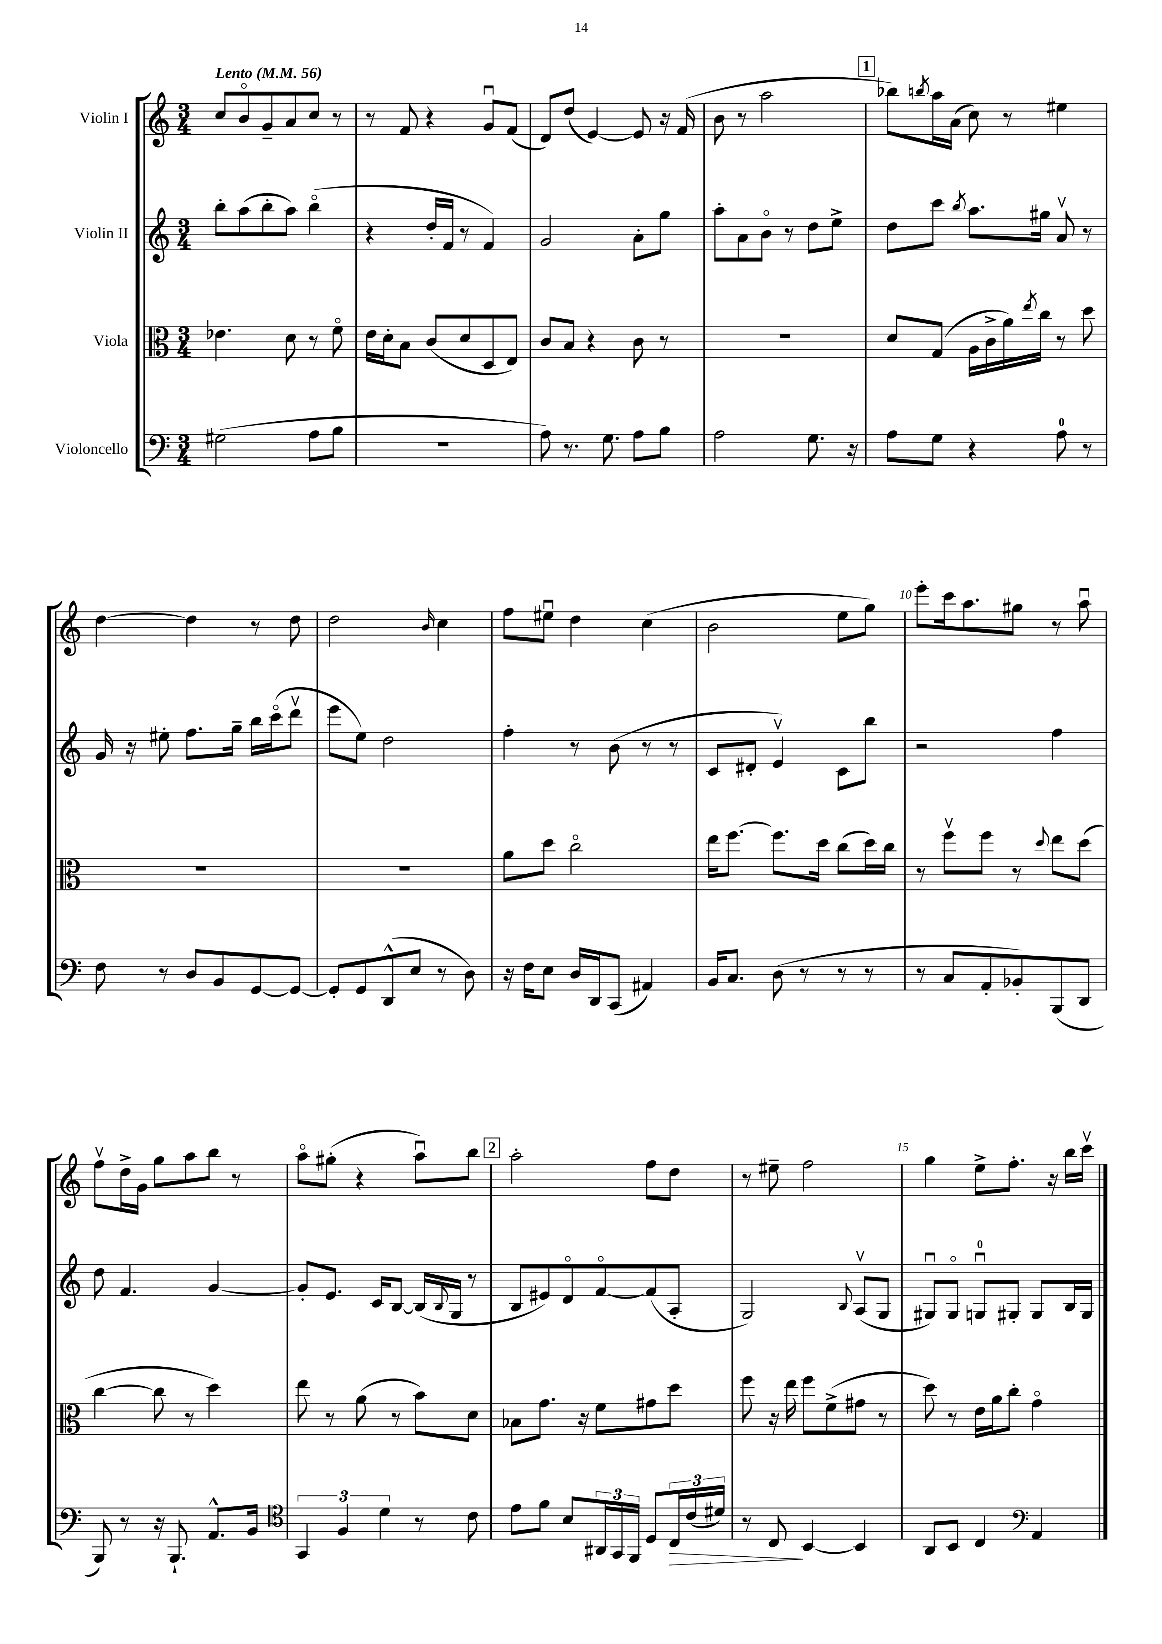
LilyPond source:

<<
\new StaffGroup <<
\new Staff = "s0" \with { instrumentName = "Violin I" } {
    \clef treble \key c \major \numericTimeSignature \time 3/4 \tempo "Lento" 4 = 56
    c''8 b'8\flageolet g'8-- a'8 c''8 r8 |
    r8 f'8 r4 g'8\downbow f'8( |
    d'8) d''8( e'4~) e'8 r16 f'16( |
    b'8 r8 a''2 |
    \mark \markup { \box "1" } bes''8) \acciaccatura { b''8 } a''16 a'16( c''8) r8 eis''4 |
    d''4~ d''4 r8 d''8 |
    d''2 \grace { b'16 } c''4 |
    f''8 eis''8\downbow d''4 c''4( |
    b'2 e''8 g''8) |
    e'''8-. c'''16 a''8. gis''8 r8 a''8\downbow |
    f''8\upbow d''16-> g'16 g''8 a''8 b''8 r8 |
    a''8\flageolet gis''8-.( r4 a''8\downbow) b''8 |
    \mark \markup { \box "2" } a''2-. f''8 d''8 |
    r8 eis''8-- f''2 |
    g''4 e''8-> f''8.-. r16 b''16 c'''16\upbow \bar "|." |
}
\new Staff = "s1" \with { instrumentName = "Violin II" } {
    \clef treble \key c \major \numericTimeSignature \time 3/4
    b''8-. a''8( b''8-. a''8) b''4\flageolet( |
    r4 d''16-. f'16 r8 f'4) |
    g'2 a'8-. g''8 |
    a''8-. a'8 b'8\flageolet r8 d''8 e''8-> |
    \mark \markup { \box "1" } d''8 c'''8 \acciaccatura { b''8 } a''8. gis''16 a'8\upbow r8 |
    g'16 r16 eis''8-. f''8. g''16-- b''16 c'''16\flageolet( d'''8\upbow |
    e'''8 e''8) d''2 |
    f''4-. r8 b'8( r8 r8 |
    c'8 dis'8-. e'4\upbow) c'8 b''8 |
    r2 f''4 |
    d''8 f'4. g'4~ |
    g'8-. e'8. c'16 b8~ b16( \appoggiatura { b8 } g16 r8 |
    \mark \markup { \box "2" } b8 eis'8) d'8\flageolet f'8~\flageolet f'8( a8-. |
    g2) \appoggiatura { b8 } a8\upbow( g8 |
    gis8\downbow) gis8\flageolet g8-0\downbow gis8-. gis8 b16 gis16 \bar "|." |
}
\new Staff = "s2" \with { instrumentName = "Viola" } {
    \clef alto \key c \major \numericTimeSignature \time 3/4
    ees'4. d'8 r8 f'8\flageolet |
    e'16 d'16-. b8 c'8( d'8 d8 e8) |
    c'8 b8 r4 c'8 r8 |
    R2. |
    \mark \markup { \box "1" } d'8 g8( a16 c'16-> a'16) \acciaccatura { e''8 } c''16 r8 d''8 |
    R2. |
    R2. |
    a'8 d''8 c''2\flageolet |
    e''16 f''8.~ f''8. d''16 c''8( d''16) c''16 |
    r8 f''8\upbow f''8 r8 \appoggiatura { d''8 } e''8 d''8( |
    c''4~ c''8 r8 d''4) |
    e''8 r8 a'8( r8 b'8) d'8 |
    \mark \markup { \box "2" } bes8 g'8. r16 f'8 gis'8 d''8 |
    f''8 r16 e''16 f''8 f'8->( gis'8 r8 |
    d''8) r8 e'16 a'16 c''8-. g'4\flageolet \bar "|." |
}
\new Staff = "s3" \with { instrumentName = "Violoncello" } {
    \clef bass \key c \major \numericTimeSignature \time 3/4
    gis2( a8 b8 |
    R2. |
    a8) r8. g8. a8 b8 |
    a2 g8. r16 |
    \mark \markup { \box "1" } a8 g8 r4 a8-0 r8 |
    f8 r8 d8 b,8 g,8~ g,8~ |
    g,8-. g,8 d,8-^( e8 r8 d8) |
    r16 f16 e8 d16 d,16 c,8( ais,4) |
    b,16 c8. d8( r8 r8 r8 |
    r8 c8 a,8-. bes,8-.) b,,8( d,8 |
    b,,8) r8 r16 b,,8.-! a,8.-^ b,16 |
    \clef tenor \tuplet 3/2 { g,4 f4 d'4 } r8 c'8 |
    \mark \markup { \box "2" } e'8 f'8 b8 \tuplet 3/2 { ais,16 g,16 f,16 } d8 \tuplet 3/2 { c16\> c'16( dis'16) } |
    r8 c8\! b,4~ b,4 |
    a,8 b,8 c4 \clef bass a,4 \bar "|." |
}
>>
>>
\layout { \context { \Score \override BarNumber.break-visibility = ##(#f #t #t) barNumberVisibility = #(every-nth-bar-number-visible 5) } }
